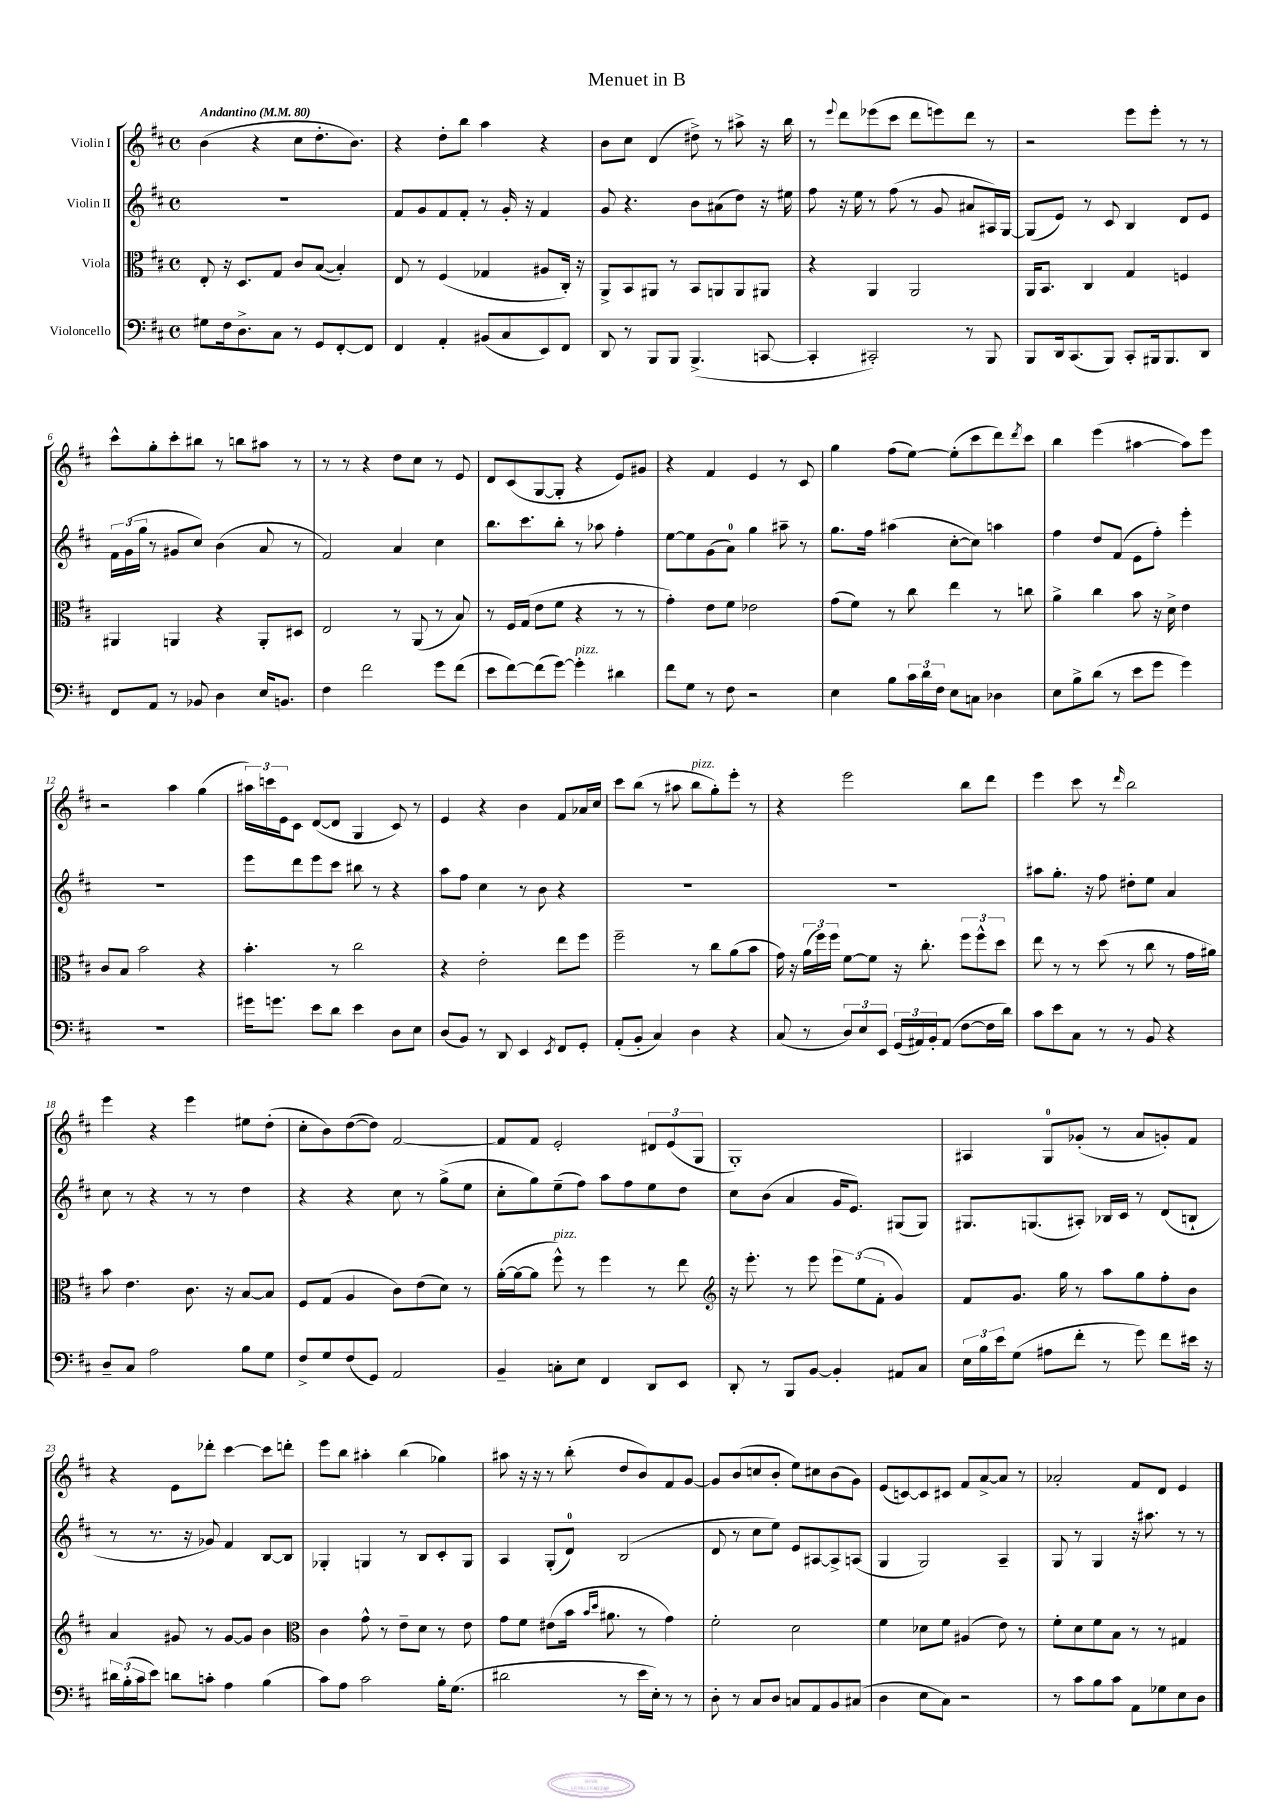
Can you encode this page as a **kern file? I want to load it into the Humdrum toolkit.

**kern	**kern	**kern	**kern
*staff4	*staff3	*staff2	*staff1
*clefF4	*clefC3	*clefG2	*clefG2
*k[f#c#]	*k[f#c#]	*k[f#c#]	*k[f#c#]
*M4/4	*M4/4	*M4/4	*M4/4
*met(c)	*met(c)	*met(c)	*met(c)
*MM80	*MM80	*MM80	*MM80
8G#	8E'	1r	(4b
16F#	16r	.	.
8.D^	8.D	.	.
.	.	.	4r
8C#	8G	.	.
8r	8c#	.	8cc#
8GG	([8B	.	8.dd'
[8FF#'	4B'])	.	.
.	.	.	8.b)
8FF#]	.	.	.
=	=	=	=
4FF#	8E	8f#	4r
.	8r	8g	.
4AA'	(4F#	8f#	8dd'
.	.	8f#'	8bb
(8BB#	4G-	8r	4aa
8C#	.	16g'	.
.	.	16r	.
8EE)	8A#	4f#	4r
8FF#	16C#')	.	.
.	16r	.	.
=	=	=	=
8DD	8AA^	8g	8b
8r	8BB	4.r	8cc#
8BBB	8AA#	.	(4d
8BBB	8r	.	.
(4.BBB^	8BB	8b	8dd#^)
.	8AA	(8a#	8r
.	8AA	8dd)	8aa#^
[8CC	8AA#	16r	16r
.	.	16ee#	16bb
=	=	=	=
4CC']	4r	8ff#	8r
.	.	.	8qqeee
.	.	16r	8ddd
.	.	16ee	.
2CC#')	4AA	8r	(8eee-
.	.	(8ff#	8ccc#
.	2AA	8r	8ddd
.	.	8g	8eee)
8r	.	8a#	8ddd
8BBB	.	16A#)	8r
.	.	[16G	.
=	=	=	=
8BBB	16AA	(8G]	2r
.	8.BB	.	.
16DD	.	8e)	.
(8.CC#	.	.	.
.	4C#	8r	.
8BBB)	.	8c#	.
8CC#'	4G	4B	8eee
16BBB#	.	.	8eee'
8.BBB#	.	.	.
.	4F	8d	8r
8DD	.	8e	8r
=	=	=	=
8FF#	4AA#	24f#	8ccc#^^
.	.	(24g	.
.	.	24gg	.
8AA	.	8r	8gg'
8r	4AA	8g#	8ccc#'
8BB-	.	8cc#)	8bb#
4D	4r	(4b	8r
.	.	.	8bb
16E	8AA'	8a	8aa#
8.BB	.	.	.
.	8D#	8r	8r
=	=	=	=
4F#	2E	2f#)	8r
.	.	.	8r
2f#	.	.	4r
.	8r	4a	8dd
.	(8AA	.	8cc#
8g	8r	4cc#	8r
(8f#	8B)	.	8e
=	=	=	=
8e	8r	8.bb	8d
[8f#)	16F#	.	(8c#
.	(16G	8.ccc#	.
(8f#]	8e	.	[8G
[8g)	8f#	8bb'	8G']
4g']	4r	8r	4r
.	.	8aa-	.
4d#	8r	4ff#'	8e)
.	8r	.	8g#
=	=	=	=
8f#	4g')	[8ee	4r
8G	.	8ee]	.
8r	8e	(8g	4f#
8F#	8f#	8a)	.
2r	2e-	4gg	4e
.	.	8aa#~	8r
.	.	8r	8c#
=	=	=	=
4E	(8g	8.gg	4gg
.	8f#)	.	.
.	.	16ff#	.
8B	8r	(4aa#	(8ff#
24c#	8cc#	.	[8ee)
24d	.	.	.
24F#	.	.	.
8E	4ee	[8cc#'	(8ee']
8C	.	8cc#])	8ccc#
4D-	8r	4aa	8ddd)
.	.	.	8qddd
.	8cc	.	8ccc#
=	=	=	=
8E	4a^	4ff#	4bb
8B^	.	.	.
(8d	4cc#	8dd	(4eee
8r	.	(8f#	.
8e	8b	8e	[4aa#
8g	16r	8ff#')	.
.	16d^	.	.
4g)	4e	4eee'	8aa#])
.	.	.	8eee
=	=	=	=
1r	8c#	1r	2r
.	8B	.	.
.	2b	.	.
.	.	.	4aa
.	4r	.	(4gg
=	=	=	=
16g#	4.b'	8eee	24aa#)
.	.	.	24ccc
8.g	.	.	.
.	.	.	24e
.	.	8ddd	8c#
8e	.	8eee	([8d
8d	8r	8ccc#	8d]
4e	2cc#	8bb#	4G
.	.	8r	.
8D	.	4r	8c#)
8E	.	.	8r
=	=	=	=
(8D	4r	8aa	4e
8BB)	.	8ff#	.
8r	2e'	4cc#	4r
8DD	.	.	.
4EE	.	8r	4b
.	.	8b	.
8qEE	.	.	.
8FF#	8ee	4r	8f#
8GG'	8ff#	.	16a-
.	.	.	16cc#
=	=	=	=
(8AA'	2ff#~	1r	8ccc#
8BB'	.	.	(8bb
4C#)	.	.	8r
.	.	.	8aa#
4D	8r	.	8bb
.	8cc#	.	8gg')
4r	(8a	.	8eee'
.	8b	.	8r
=	=	=	=
(8C#	16g)	1r	4r
.	16r	.	.
8r	(24a	.	.
.	24ff#)	.	.
.	24ff#	.	.
12D)	[8f#	.	2eee
12E	.	.	.
.	8f#]	.	.
12EE	.	.	.
(24GG	16r	.	.
24AA#)	.	.	.
.	8.cc#'	.	.
24BB'	.	.	.
(8AA#	.	.	.
[8F#	12ff#	.	8bb
.	12ff#^^	.	.
16F#]	.	.	8ddd
.	12dd	.	.
16d)	.	.	.
=	=	=	=
8c#	8ee	8aa#	4eee
8e	8r	8.gg'	.
8C#	8r	.	8ccc#
.	.	16r	.
8r	(8dd	8ff#	8r
.	.	.	16qqddd
8r	8r	8dd#'	2bb
8BB	8cc#	8ee	.
4r	8r	4a	.
.	16g	.	.
.	16a#)	.	.
=	=	=	=
8D~	8b	8cc#	4eee
8C#	4.e	8r	.
2A	.	4r	4r
.	8.c#	8r	4eee
.	.	8r	.
.	16r	.	.
8B	[8B	4dd	8ee#
8G	8B]	.	(8dd'
=	=	=	=
8F#^	8F#	4r	8cc#'
8G	(8G	.	8b)
(8F#	4A	4r	([8dd
8GG)	.	.	8dd])
2AA	8c#)	8cc#	[2f#
.	(8e	8r	.
.	8d)	(8gg^	.
.	8r	8ee	.
=	=	=	=
4BB~	([16a'	8cc#'	8f#]
.	16a_	.	.
.	8a]	8gg)	8f#
8C'	8ff#^^)	(8ee~	2e'
8E	8r	8ff#)	.
4FF#	4ff#	8aa	.
.	.	8ff#	.
8DD	8r	8ee	12d#
.	.	.	(12e
8EE	8ee	8dd	.
.	.	.	12G
=	=	=	=
*	*clefG2	*	*
8DD'	16r	8cc#	1G')
.	8.eee'	.	.
8r	.	(8b	.
8BBB	8r	4a	.
[8BB	8eee	.	.
4BB']	12eee	16g	.
.	.	8.e)	.
.	(12ee	.	.
.	12f#'	.	.
8AA#	4g)	(8G#	.
8C#	.	8G#)	.
=	=	=	=
24E	8f#	8.G#	4A#
24B	.	.	.
24e	.	.	.
(8G	8.g	.	.
.	.	(8.G	.
8A#	.	.	8G
.	16gg	.	.
8f#'	8r	8A#')	(8g-'
8r	8aa	16B-	8r
.	.	16c#	.
8g)	8gg	8r	8a
8f#	8ff#'	(8d	8g')
16e#	8b	8B`	8f#
16r	.	.	.
=	=	=	=
24d#	4a	8r	4r
(24B'	.	.	.
24c#	.	.	.
8e)	.	8.r	.
8d	8g#	.	8e
.	.	16r	.
8c'	8r	8g-)	8ddd-'
4A	[8g#	4f#	[4ccc#
.	8g#]	.	.
(4B	4b	[8B	8ccc#]
.	.	8B]	8ddd'
=	=	=	=
*	*clefC3	*	*
8c#)	4c#	4G-'	8eee
8A	.	.	8bb
2c#	8g^^	4G	4aa#'
.	8r	.	.
.	8e~	8r	(4bb
.	8d	8B	.
16B'	8r	8c#'	4gg-)
(8.G	.	.	.
.	8e	8G	.
=	=	=	=
2d#	8g	4A	8aa#
.	8f#	.	16r
.	.	.	16r
.	(8e#	(8G'	8r
.	16b	8d)	(8bb'
.	16qqb	.	.
.	16qqdd	.	.
.	8.a#	.	.
8r	.	(2B	8dd
16e	8r	.	8b)
16E')	.	.	.
8r	4g)	.	8f#
8r	.	.	[8g
=	=	=	=
8D'	2f#'	8d	8g]
8r	.	8r	(8b
8C#	.	8cc#	8cc
8D	.	8ee)	8b'
8C	2d	8e	8ee)
8AA	.	[8A#	8cc#
8BB	.	8A#^]	(8b
(8C#	.	(8A	8g)
=	=	=	=
4D	4f#	4G	(8e
.	.	.	[8c)
8E	8d-	2G)	8c]
8C#)	8f#	.	8c#
2r	(4A#	.	8f#
.	.	.	[8a^
.	8e)	4A~	8a]
.	8r	.	8r
=	=	=	=
8r	8f#'	8G	2a-'
8c#	8d	8r	.
8B	8f#	4G	.
8c#	8B	.	.
8AA	8r	16r	8f#
.	.	8.aa#	.
8G-	8r	.	8d
8E	4G#	8r	4e
8D	.	8r	.
==	==	==	==
*-	*-	*-	*-
